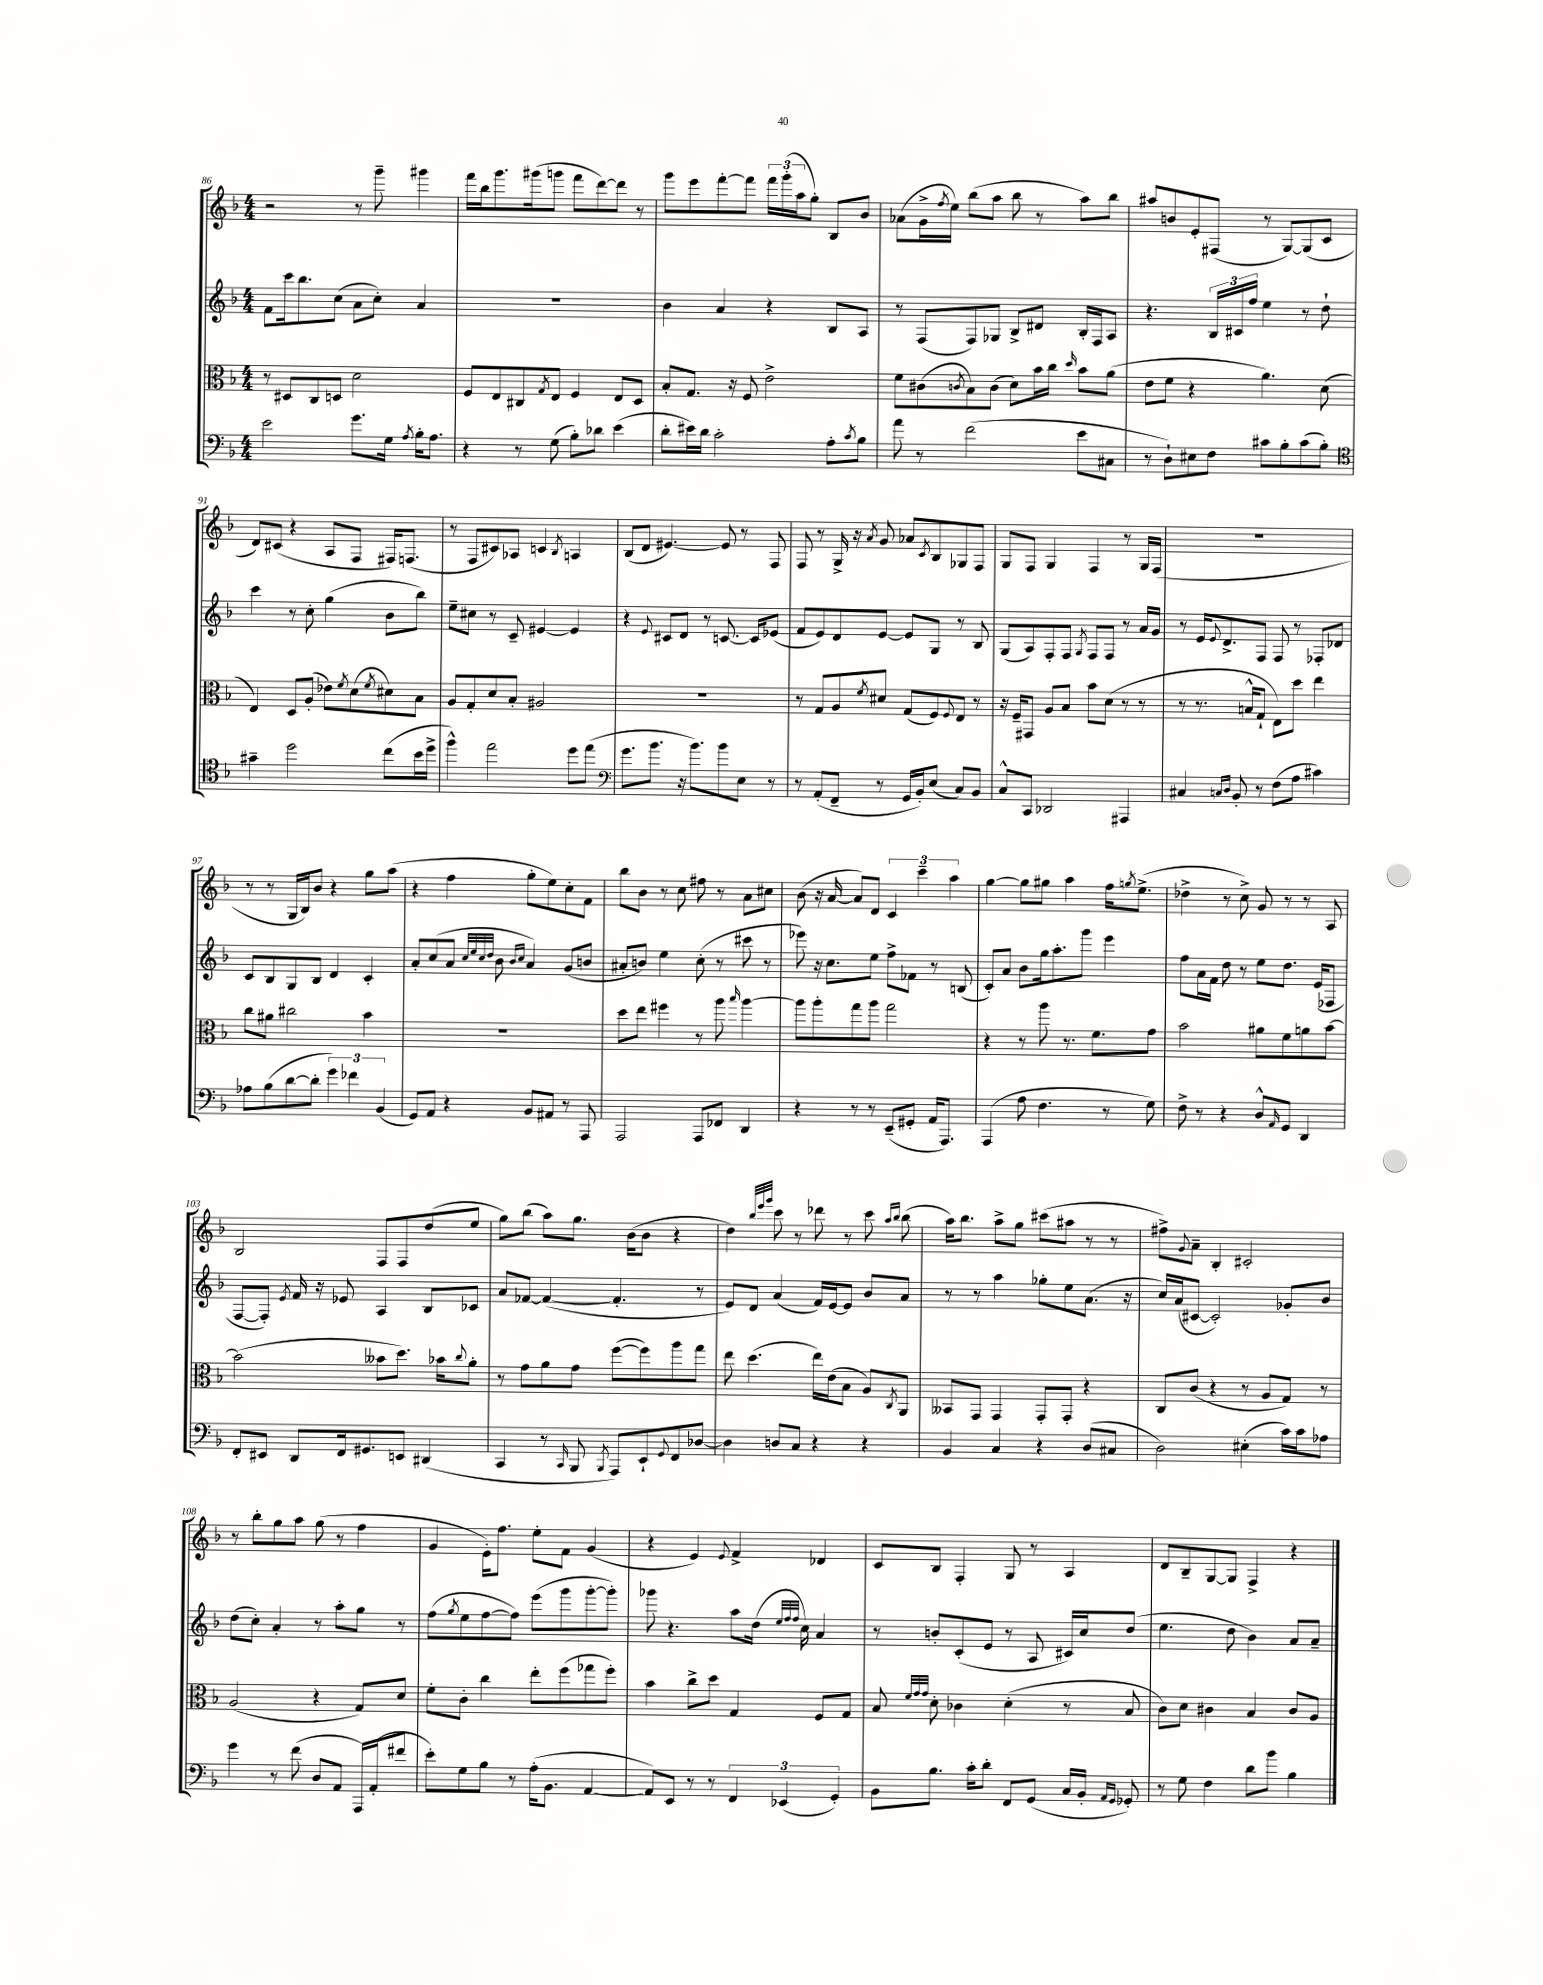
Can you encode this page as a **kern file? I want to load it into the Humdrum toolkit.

**kern	**kern	**kern	**kern
*part4	*part3	*part2	*part1
*staff4	*staff3	*staff2	*staff1
*clefF4	*clefC3	*clefG2	*clefG2
*k[b-]	*k[b-]	*k[b-]	*k[b-]
*M4/4	*M4/4	*M4/4	*M4/4
=86	=86	=86	=86
2e\	8r	8f\L	2r
.	8D#X/L	16ccc\k	.
.	.	8.bb-\	.
.	8C/	.	.
.	8Dn/J	(8cc\J	.
8.g\L	2d\	8a\L	8r
.	.	8cc'\J)	8ggg~\
16G\Jk	.	.	.
8qA/	.	.	.
16B-'\KL	.	4a/	4ggg#X\
8.A\J	.	.	.
=87	=87	=87	=87
4r	8F/L	1r	16fff\LL
.	.	.	16bb-\J
.	8E/	.	8.ggg\
8r	8C#X/	.	.
.	.	.	(16ggg#X\k
.	8qG/	.	.
(8G\	8E/J	.	8gggn\J
8B-'\L)	4F/	.	8fff\L
8d-X\J	.	.	[8ddd\)
(4e\	8E/L	.	8ddd\J]
.	8D/J	.	8r
=88	=88	=88	=88
8d'\L	8B-'/L	4b-\	8ggg\L
16e#X\L)	8.G/J	.	8eee\
16d\JJ	.	.	.
2c'\	.	4a/	[8fff'\
.	16r	.	.
.	8F/	.	8fff\J]
.	2e^\	4r	24fff\LL
.	.	.	(24ggg'\
.	.	.	24aa\J
.	.	.	8gg'\J)
8A'\L	.	8B-/L	8B-/L
8qc/	.	.	.
8B-\J	.	8A/J	8b-/J
=89	=89	=89	=89
8a\	8f\L	8r	(8a-X\L
8r	(8c#X\	(8F/L	16g^\L
.	.	.	8qff/
.	.	.	16ee\JJ)
.	8qcn/	.	.
(2f\	8B-\)	8F/)	(8bb-\L
.	(8c\J	8G-X/J	8aa\J
.	8d\L)	8B-^/L	8bb-\
.	16b-\L	8d#X/J	8r
.	16cc\JJ	.	.
.	16qqdd/	.	.
8e\L	8b-\L	16B-'/LL	8aa\L)
.	.	16F/J	.
8C#X\J	(8a\J	8A/J	8bb-\J
=90	=90	=90	=90
8r	8e\L	4.r	8aa#X/L
8D`\L)	8f\J	.	8bn/
8E#X\	4r	.	8e'/
8F\J	.	24B-/LL	(8F#X/J
.	.	24c#X/	.
.	.	24ff/JJ	.
8c#X\L	4.a\)	4ee\	8r
8B-'\	.	.	[8G/L)
(8c#\	.	8r	(8G/]
8B-'\J)	(8d\	8dd`\	8c/J
!!LO:LB:g=z
=91	=91	=91	=91
*clefC4	*	*	*
4g#X~\	4E/)	4ccc\	8d/L)
.	.	.	(8c#X/J
2dd\	8D/L	8r	4r
.	(8A'/J	8cc'\	.
.	8e-X\L)	(4gg\	8A/L
.	8qf/	.	.
.	(8d\	.	8F/J
.	8qf/	.	.
(8cc\L	8d#X\)	8b-\L	16F#X/KL)
.	.	.	(8.Fn/J
16b-\L	8B-\J	8bb-\J)	.
16dd^\JJ	.	.	.
=92	=92	=92	=92
4ff^^\)	8A/L	8ee~\L	8r
.	8G'/	8cc#X\J	8F/L
2ee\	8d/	8r	8c#X/)
.	8B-'/J	8c~/	8A-X/J
.	2A#X/	[4e#X/	4cn/
.	.	.	8qB-/
8dd\L	.	4e#/]	4An/
(8ee\J	.	.	.
=93	=93	=93	=93
*clefF4	*	*	*
8.g\L	1r	4r	(8B-/L
.	.	.	8d/J
8.b-\J	.	.	.
.	.	8qqe/	.
.	.	8c#X/L	[4.e#X/)
16r	.	8d/J	.
8.b-\L)	.	.	.
.	.	8r	.
8b-\	.	[8.cn/	8e#/]
8E\J	.	.	8r
.	.	16c/KL]	.
8r	.	(8e-X/J	8F/
=94	=94	=94	=94
8r	8r	8f/L	8F/
(8AA'/L	8G/L	8e/)	8r
8FF~/J	8A/	8d/	16G^/
.	.	.	16r
.	8qf/	.	8qa/
8r	8d#X/J	[8e/J	8g/
16GG/LL	(8G/L	8e/L]	8a-X/L
16BB-'/J)	.	.	.
.	.	.	8qc/
(8E/J	8F/)	8G/J	8B-/
.	8qqF/	.	.
8C/L)	8E/J	8r	8G-X/
8BB-/J	8r	8B-/	8F/J
=95	=95	=95	=95
8C^^/L	16r	(8G/L	8G/L
.	16F~/KL	.	.
8CC/J	8GG#X/J	8A/)	8F/J
2DD-X/	8A/L	8F'/	4G/
.	8B-/J	8F/J	.
.	.	8qG/	.
.	8b-\L	8F/L	4F/
.	(8d\J	8F/J	.
4AAA#X/	8r	8r	8r
.	8r	16a/LL	16G/LL
.	.	16g/JJ	(16F/JJ
=96	=96	=96	=96
4C#X/	8r	8r	1r
.	8.r	16e/KL	.
.	.	8qqe/	.
.	.	8.d^/	.
16qqCn/LL	.	.	.
16qqD/JJ	.	.	.
8BB-'/	.	.	.
.	16Bn^^/KL	.	.
8r	8G`/J	8F/J	.
(8F\L	8E\L)	8F/	.
8A\J	8dd\J	8r	.
4c#X\)	4ee\	8F-X'/L	.
.	.	8d-X/J	.
!!LO:LB:g=z
=97	=97	=97	=97
8A-X\L	8cc\L	8c/L	8r
(8B-\	8a#X\J	8B-/	8r
[8d\	2cc#X\	8G/	16G/LL
.	.	.	16B-/J)
8d'\J]	.	8B-/J	8b-/J
6g\)	.	4d/	4r
6f-X\	.	.	.
.	4b-\	4c'/	8gg\L
(6BB-/	.	.	.
.	.	.	(8aa\J
=98	=98	=98	=98
8GG/L)	1r	8a'/L	4r
8AA/J	.	(8cc/	.
4r	.	8a/J	4ff\
.	.	32qqcc/LLL	.
.	.	32qqee/	.
.	.	32qqcc/	.
.	.	32qqdd/JJJ	.
.	.	8b-\	.
.	.	16qqb-/LL	.
.	.	16qqcc/JJ	.
8BB-/L	.	4a/)	8gg'\L
8AA#X/J	.	.	8ee\)
8r	.	(8g/L	8cc'\
8AAA/	.	8bn/J	8f\J
=99	=99	=99	=99
2AAA/	8dd\L	8a#X'/L	8bb-\L
.	8ee\J	8bn/J)	8b-\J
.	4ff#X\	4ee\	8r
.	.	.	8cc\
8AAA/L	8r	(8cc'\	8ff#X\
8FF-X/J	8aa\	8r	8r
.	16qqbb-/	.	.
4DD/	[4aa\	8ccc#X\	8a\L
.	.	8r	8cc#X\J
=100	=100	=100	=100
4r	8aa\L]	8eee-X\)	(8b-\
.	8aa'\	16r	16r
.	.	8.cc\L	[16a/
8r	8gg\	.	8a/L])
8r	8aa\J	8ee\J	8d/J
(8EE~/L	2gg\	8ff^\L	6c/
8GG#X'/J	.	8f-X\J	.
.	.	.	6ccc~\
16AA/KL	.	8r	.
8.AAA/J)	.	.	.
.	.	.	6aa\
.	.	(8Bn/	.
=101	=101	=101	=101
(4AAA/	4r	8c'/L)	[4gg\
.	.	8a/J	.
8A\	8r	8b-\L	8gg\L]
4.F\	8aa\	16gg\k	8gg#X\J
.	.	8.aa'\	.
.	8.r	.	4aa\
.	.	8ggg\J	.
.	8.f\L	.	.
8r	.	4eee\	16ff\KL
.	.	.	8qggn/
.	.	.	(8.ee^\J
8G\)	8g\J	.	.
=102	=102	=102	=102
8F^\	2b-\	8ff\L	4dd-X^\
8r	.	16a\L	.
.	.	16f\JJ	.
4r	.	8dd\	8r
.	.	8r	8cc^\)
8D^^/L	8a#X\L	8ee\L	8g/
16qqAA/	.	.	.
8GG/J	8f\	8.dd\J	8r
4DD/	8an\	.	8r
.	.	(16e/KL	.
.	[8b-\J	8F-X/J	8A/
!!LO:LB:g=z
=103	=103	=103	=103
8FF'/L	(2b-\]	[8F/L	2B-/
8EE#X/J	.	8F'/J])	.
.	.	8qe/	.
8DD/L	.	16f/	.
.	.	16r	.
16FF/k	.	8e-X/	.
8.GG#X/	.	.	.
.	8b--X\L	4A/	8F/L
8EEn/J	8.dd\J)	.	8F/
(4DD#X/	.	8B-/L	(8dd/
.	16b-X\KL	.	.
.	8qqcc/	.	.
.	8a'\J	8c-X/J	8ee/J
=104	=104	=104	=104
4CC/	8r	8a/L	8gg\L)
.	8g\L	[8f-X/J	(8bb-\J
8r	8a\	(4f-/_	8aa\L)
16qqCC/	.	.	.
8BBB-/	8g\J	.	8.gg\J
8qBBB-/	.	.	.
8AAA/L)	([8ff\L	4.f-'/]	.
.	.	.	(16b-\KL
8EE`/	8ff\])	.	8b-\J
8qqGG/	.	.	.
8FF/	8aa\	.	4r
[8D-X/J	8gg\J	8r	.
=105	=105	=105	=105
4D-\]	8ee\	8e/L)	4dd\)
.	(4.dd\	8d/J	.
.	.	.	32qqbb-/LLL
.	.	.	32qqeee/
.	.	.	32qqggg/JJJ
8Dn/L	.	(4a/	8ccc\
8C/J	.	.	8r
4r	16ee\LL)	16f/LL)	8ddd-X\
.	(16e\J	[16e/J	.
.	8B-\J	8e/J]	8r
4r	8A/L)	8b-/L	8ccc\
.	.	.	16qqaa/LL
.	8qC/	.	16qqbb-/JJ
.	8AA/J	8a/J	(8bb-\
=106	=106	=106	=106
4BB-/	8BB--X/L	8r	16aa\KL)
.	.	.	8.bb-\J
.	8GG/J	8r	.
4C/	4GG/	4aa\	8aa^\L
.	.	.	8gg\J
4r	8GG'/L	8gg-X'\L	(8ccc#X\L
.	8GG'/J	8ee\	8aa#X\J
(8D/L	4r	(8.a\J	8r
8C#X/J	.	.	8r
.	.	16r	.
=107	=107	=107	=107
2D\)	8C/L	16cc/LL)	8ff#X^\L)
.	.	(16a/J	.
.	.	.	8qqg/
.	(8c/J	[8c#X/J	8a~\J
.	4r	2c#'/])	4B-'/
(4E#X'\	8r	.	2c#X'/
.	8A/L	.	.
16c\LL)	8G/J)	8g-X'/L	.
16c\J	.	.	.
8A-X\J	8r	8b-/J	.
!!LO:LB:g=z
=108	=108	=108	=108
4g\	(2A/	(8dd\L	8r
.	.	8cc'\J)	8bb-'\L
8r	.	4a'/	8gg\
(8f\	.	.	8aa\J
8D/L	4r	8r	(8gg\
8AA/J	.	8aa'\L	8r
16AAA/LL)	8G/L)	8gg\J	4ff\
(16AA'/J	.	.	.
8f#X/J	8d/J	8r	.
=109	=109	=109	=109
8e'\L)	8f'\L	(8ff\L	4g/
.	.	8qgg/	.
8G\	8c'\J	8ee\	.
8B-\J	4cc\	[8ff\	16e'\KL)
.	.	.	8.ff\J
8r	.	8ff\J])	.
(16A'\KL	8ee'\L	(8eee\L	8ee'\L
8.BB-\J	.	.	.
.	(8ff\	8ggg\	8f\J
[4AA/	8gg-X\	[8ggg'\	(4g/
.	8ff'\J)	8ggg'\J])	.
=110	=110	=110	=110
8AA/L])	4b-\	8ggg-X\	4r
8EE/J	.	4.r	.
8r	8cc^\L	.	4e/)
8r	8dd\J	.	.
.	.	.	8qqe/
6FF/	4G/	8aa\L	4f^/
.	.	(16dd\Jk	.
(6EE-X/	.	.	.
.	.	32qqee/LLL	.
.	.	32qqff/	.
.	.	32qqff/JJJ	.
.	.	16cc\)	.
.	8F/L	4a/	4d-X/
6GG'/)	.	.	.
.	8G/J	.	.
=111	=111	=111	=111
8BB-\L	8B-/	8r	8c/L
.	32qqf/LLL	.	.
.	32qqg/	.	.
.	32qqg/JJJ	.	.
8.B-\J	8d'\	8bn'/L	8B-/J
.	4c-X\	(8c'/	4F'/
16c'\KL	.	.	.
8d'\J	.	8e/J	.
8FF/L	(4d'\	8r	8G/
(8GG/J	.	8A/	8r
16C/LL	8r	16c#X/LL)	4A/
16BB-'/JJ	.	16cc/J	.
16qqAA/LL	.	.	.
16qqGG/JJ	.	.	.
8GG-X'/)	8B-/	(8dd/J	.
=112	=112	=112	=112
8r	8c\L)	4.ee\	8d/L
8G\	8d\J	.	8B-~/
4F\	4c#X\	.	[8G/
.	.	8dd\	8G/J]
8d\L	4B-/	4b-\)	4F^/
8b-\J	.	.	.
4B-\	8c#/L	8a/L	4r
.	8A/J	8a~/J	.
==	==	==	==
*-	*-	*-	*-
